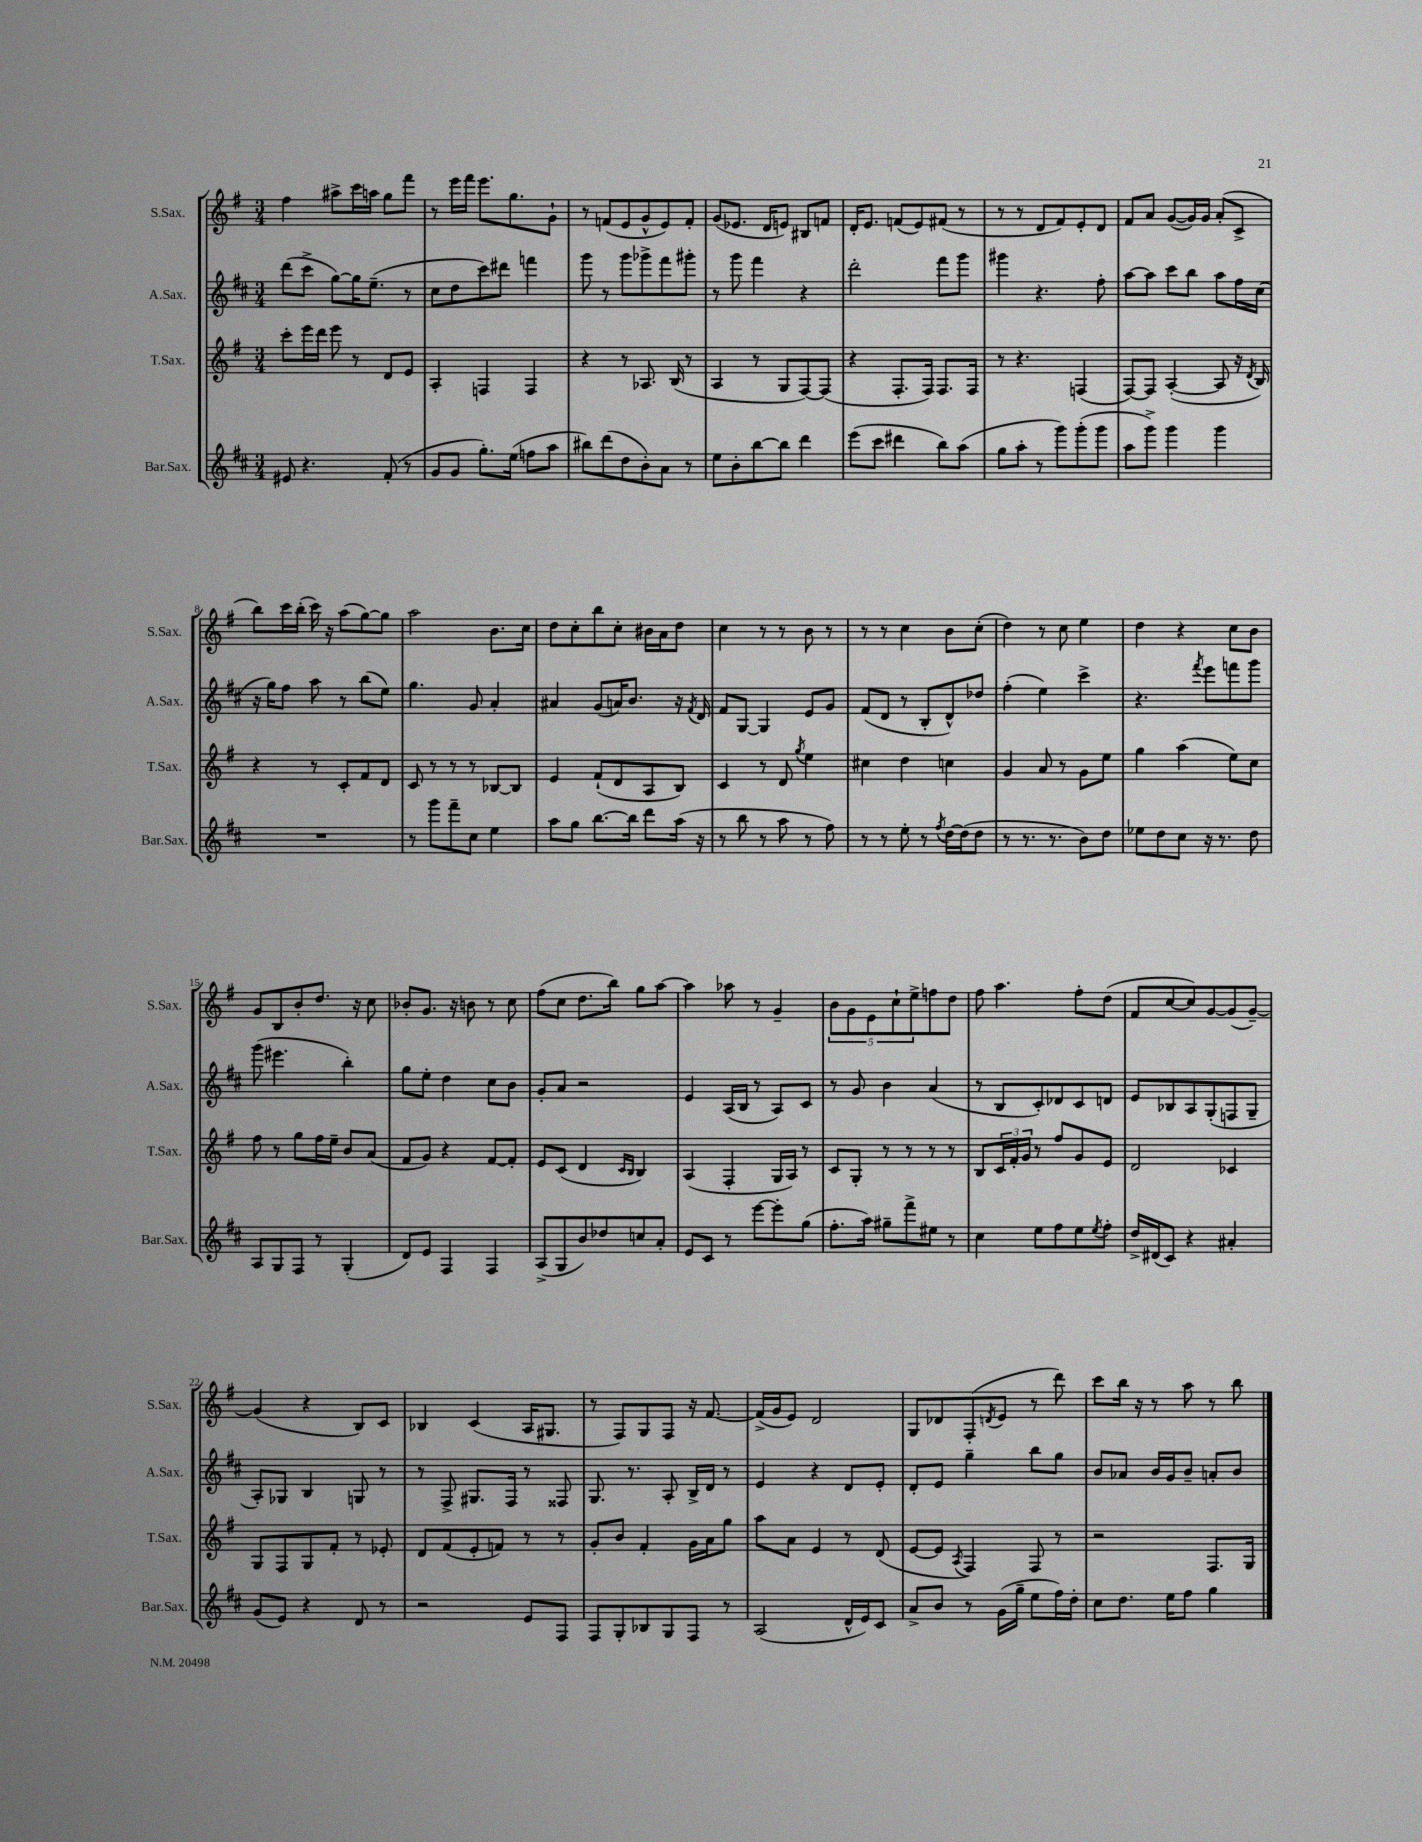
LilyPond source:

<<
\new StaffGroup <<
\new Staff = "s0" \with { instrumentName = "S.Sax." shortInstrumentName = "S.Sax." } {
    \clef treble \key g \major \numericTimeSignature \time 3/4
    fis''4 ais''8-> c'''16 a''16 g''8 fis'''8 |
    r8 e'''16 fis'''16 e'''8. g''8. g'8-! |
    r8 f'8( e'8 g'8-^ e'8) f'8-. |
    g'8( ees'8. d'16 e'8) bis8 f'8 |
    d'16-. e'8. f'8( e'8) fis'8( r8 |
    r8 r8 d'8 fis'8) e'8-. d'8 |
    fis'8 a'8 g'8~( g'16) g'16 a'8-.( c'8-> |
    b''8) c'''16 b''16-.( c'''16) r16 a''8( g''8~) g''8 |
    a''2 b'8. c''16 |
    d''8 c''8-. b''8 c''8-. bis'16 a'16 d''8 |
    c''4 r8 r8 b'8 r8 |
    r8 r8 c''4 b'8 c''8-.( |
    d''4) r8 c''8 e''4 |
    d''4 r4 c''8 b'8 |
    g'8 b8 b'8-. d''8. r16 c''8 |
    bes'8-. g'8. r16 b'8 r8 c''8 |
    fis''8( c''8 d''8. b''16) g''8 a''8~ |
    a''4 aes''8 r8 g'4-- |
    \tuplet 5/4 { b'8 g'8 e'8 c''8-! e''8-> } f''8 d''8 |
    fis''8 a''4. fis''8-. d''8( |
    fis'8 c''8~ c''8) g'8~ g'8( g'8~--) |
    g'4( r4 b8) c'8 |
    bes4 c'4( a16 gis8. |
    r8 fis8) g8 fis8 r16 fis'8.~ |
    fis'16->( g'16 e'8) d'2 |
    g8 des'8 fis8-.( \acciaccatura { d'8 } e'8 r8 d'''8) |
    c'''8 b''16 r16 r8 a''8 r8 b''8 \bar "|." |
}
\new Staff = "s1" \with { instrumentName = "A.Sax." shortInstrumentName = "A.Sax." } {
    \clef treble \key d \major \numericTimeSignature \time 3/4
    d'''8( cis'''8-> g''8~) g''16 e''8.--( r8 |
    cis''8 d''8 cis'''8) dis'''8 f'''4 |
    g'''8 r8 g'''8 ges'''8-> fis'''8 gis'''8-. |
    r8 g'''8 fis'''4 r4 |
    d'''2-. fis'''8 g'''8 |
    gis'''4 r4. fis''8-. |
    a''8~ a''8 cis'''8 b''8 a''8 fis''16 cis''16( |
    r16 g''16) fis''8 a''8 r8 b''8( e''8) |
    g''4. g'8 a'4-. |
    ais'4 g'8( a'16) b'8. r16 \acciaccatura { fis'8 } d'16 |
    fis'8 g8~ g4 e'8 g'8 |
    fis'8( d'8 r8 b8-. d'8-^) des''8 |
    fis''4-.( e''4) cis'''4-> |
    r4. \acciaccatura { fis'''8 } e'''8 f'''8 g'''8 |
    g'''8( eis'''4. b''4-.) |
    g''8 e''8-. d''4 cis''8 b'8 |
    g'8-. a'8 r2 |
    e'4 a16( b16 r8 a8) cis'8 |
    r8 g'8 b'4 a'4( |
    r8 b8 cis'8-.) des'8 cis'8 d'8 |
    e'8 bes8 a8 g8-.( f8 g8-- |
    a8-.) ges8 b4 g8 r8 |
    r8 fis8-> gis8. fis16 r8 fisis8 |
    g8. r8. a8-. b16-> d'16 r8 |
    e'4 r4 d'8 e'8-. |
    d'8-. e'8 g''4-- b''8 g''8 |
    b'8 aes'8 b'16 g'16 b'8-- a'8-. b'8 \bar "|." |
}
\new Staff = "s2" \with { instrumentName = "T.Sax." shortInstrumentName = "T.Sax." } {
    \clef treble \key g \major \numericTimeSignature \time 3/4
    c'''8-. e'''16 d'''16 e'''8 r8 d'8 e'8 |
    a4-. f4 f4 |
    r4 r8 aes8. b16( r8 |
    a4 r8 g8 fis8~) fis8( |
    r4 fis8.-. fis16) fis8. fis16 |
    r8 r4. f4( |
    fis8~) fis8 a4~-.( a8 r16 \acciaccatura { d'8 } b16) |
    r4 r8 c'8-. fis'8 d'8 |
    c'8 r8 r8 r8 bes8~ bes8 |
    e'4 fis'8-!( d'8 a8 b8) |
    c'4 r8 d'8 \acciaccatura { g''8 } e''4 |
    cis''4 d''4 c''4 |
    g'4 a'8 r8 g'8 e''8 |
    g''4 a''4( e''8) c''8 |
    fis''8 r8 g''8 fis''16 e''16-- b'8 a'8( |
    fis'8 g'8) r4 fis'8~ fis'8-. |
    e'8 c'8( d'4 \grace { c'16 b16 } b4) |
    a4( fis4-. g16 a16) r8 |
    c'8 g8-. r8 r8 r8 r8 |
    b8 \tuplet 3/2 { c'16 fis'16-. g'16 } r8 fis''8 g'8 e'8 |
    d'2 ces'4 |
    g8 fis8 g8 fis'8-. r8 ees'8-. |
    d'8 fis'8( e'8-. f'8) r8 r8 |
    g'8-. b'8 fis'4-. g'16 a'16 g''8 |
    a''8 a'8 e'4 r8 d'8( |
    e'8~ e'8 \acciaccatura { a8 } fis4) fis8 r8 |
    r2 fis8. g16 \bar "|." |
}
\new Staff = "s3" \with { instrumentName = "Bar.Sax." shortInstrumentName = "Bar.Sax." } {
    \clef treble \key d \major \numericTimeSignature \time 3/4
    eis'8 r4. fis'8-.( r8 |
    g'8 g'8 g''8.-.) e''16( f''8 a''8 |
    bis''8) d'''8( d''8 b'8-.) a'8 r8 |
    e''8 b'8-. b''8~ b''8 d'''4 |
    e'''8( cis'''8 dis'''4 b''8) a''8( |
    g''8 a''8-. r8 g'''8) g'''8-.( g'''8 |
    a''8 g'''8->) g'''4 g'''4 |
    R2. |
    r8 g'''8 fis'''8-- cis''8 e''4 |
    a''8 g''8 b''8.~ b''16 d'''8 a''16( r16 |
    r8 b''8 r8 a''8 r8 fis''8) |
    r8 r8 e''8-. r8 \acciaccatura { fis''8 } d''16~ d''16( d''8 |
    r8 r8. r8. b'8) d''8 |
    ees''8 d''8 cis''8 r16 r8. d''8 |
    a8 g8 fis8 r8 g4-.( |
    d'8) e'8 fis4 fis4 |
    a8->( g8 b'8) des''8 c''8 a'8-. |
    e'8 cis'8 r8 e'''8~ e'''8-. g''8( |
    fis''8.-. a''16) gis''8-- fis'''8-> eis''8 r8 |
    cis''4 e''8 fis''8 e''8 \acciaccatura { e''8 } fis''8-. |
    d''16-> dis'16( cis'8) r4 ais'4-. |
    g'8( e'8) r4 d'8 r8 |
    r2 e'8 fis8 |
    fis8 g8-. bes8 g8 fis8 r8 |
    a2( d'16-^ e'16) cis'8 |
    a'8-> b'8 r8 g'16( g''16-- e''8 fis''16) d''16-. |
    cis''8 d''8. e''16 fis''8 g''4 \bar "|." |
}
>>
>>
